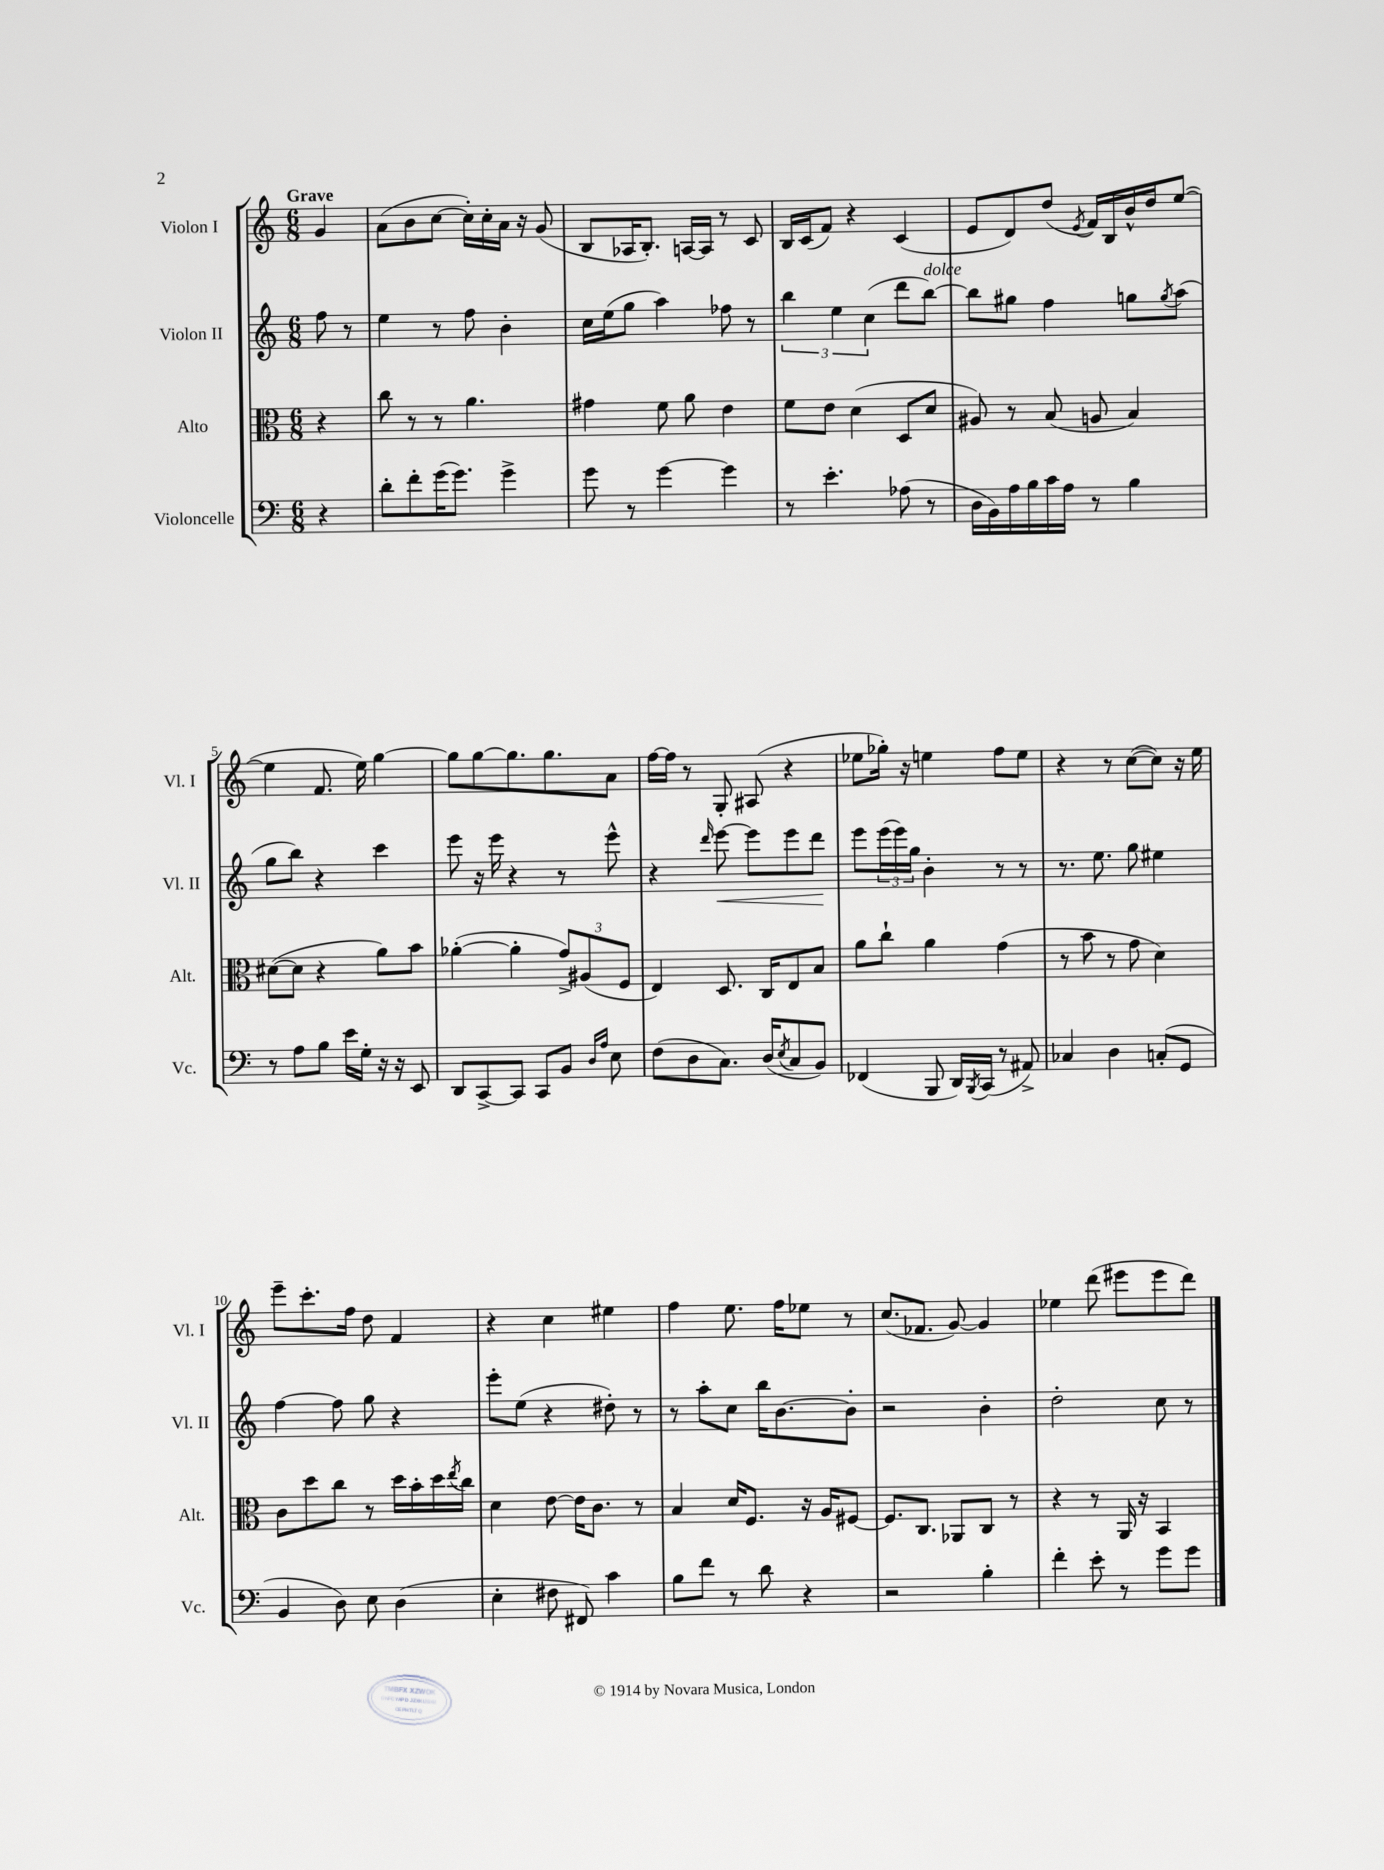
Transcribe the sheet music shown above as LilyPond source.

<<
\new StaffGroup <<
\new Staff = "s0" \with { instrumentName = "Violon I" shortInstrumentName = "Vl. I" } {
    \clef treble \key c \major \numericTimeSignature \time 6/8 \partial 4 \tempo "Grave"
    g'4 |
    a'8( b'8 c''8~ c''16-.) c''16-. a'16 r16 g'8( |
    b8 aes16 b8.-.) a16~ a16 r8 c'8 |
    b16 c'16( f'8) r4 c'4( |
    e'8 d'8) d''8( \acciaccatura { e'8 } f'16) b16 b'16-^ d''16 e''8~( |
    e''4 f'8. e''16) g''4~ |
    g''8 g''8~ g''8. g''8. a'8 |
    f''16~ f''16 r8 g8-. ais8( r4 |
    ees''8 ges''16-.) r16 e''4 f''8 e''8 |
    r4 r8 c''8~( c''8) r16 e''16 |
    e'''8-- c'''8.-. f''16 d''8 f'4 |
    r4 c''4 eis''4 |
    f''4 e''8. f''16 ees''8 r8 |
    c''8.( fes'8. g'8~) g'4 |
    ees''4 d'''8( eis'''8 eis'''8 d'''8) \bar "|." |
}
\new Staff = "s1" \with { instrumentName = "Violon II" shortInstrumentName = "Vl. II" } {
    \clef treble \key c \major \numericTimeSignature \time 6/8 \partial 4
    f''8 r8 |
    e''4 r8 f''8 b'4-. |
    c''16 e''16( g''8 a''4) fes''8 r8 |
    \tuplet 3/2 { b''4 e''4 c''4( } d'''8 b''8~^\markup { \italic "dolce" }) |
    b''8 gis''8 f''4 g''8 \acciaccatura { g''8 } a''8( |
    g''8 b''8) r4 c'''4 |
    e'''8 r16 e'''16 r4 r8 e'''8-^ |
    r4 \grace { d'''16 } e'''8~\< e'''8 e'''8 d'''8\! |
    e'''8 \tuplet 3/2 { e'''16( e'''16) g''16 } b'4-. r8 r8 |
    r8. e''8. g''8 eis''4 |
    f''4~ f''8 g''8 r4 |
    e'''8-. e''8( r4 dis''8-.) r8 |
    r8 a''8-. c''8 b''16 b'8.~ b'8-. |
    r2 b'4-. |
    d''2-. c''8 r8 \bar "|." |
}
\new Staff = "s2" \with { instrumentName = "Alto" shortInstrumentName = "Alt." } {
    \clef alto \key c \major \numericTimeSignature \time 6/8 \partial 4
    r4 |
    c''8 r8 r8 a'4. |
    gis'4 f'8 a'8 e'4 |
    f'8 e'8 d'4( d8 d'8 |
    ais8) r8 b8( a8 b4) |
    dis'8~( dis'8 r4 a'8) b'8 |
    aes'4~-.( aes'4-. \tuplet 3/2 { g'8->) ais8( f8 } |
    e4) d8. c16 e8 b8 |
    a'8 c''8-! a'4 g'4( |
    r8 b'8 r8 g'8 d'4) |
    c'8 d''8 c''8 r8 d''16 b'16-. d''16 \acciaccatura { e''8 } c''16 |
    d'4 e'8~ e'16 c'8. r8 |
    b4 d'16 f8. r16 a16 fis8~ |
    fis8. c8. aes,8 c8 r8 |
    r4 r8 a,16 r16 b,4 \bar "|." |
}
\new Staff = "s3" \with { instrumentName = "Violoncelle" shortInstrumentName = "Vc." } {
    \clef bass \key c \major \numericTimeSignature \time 6/8 \partial 4
    r4 |
    d'8-. f'8-. g'16( g'8.) g'4-> |
    g'8 r8 g'4~ g'4 |
    r8 e'4.-. aes8( r8 |
    d16 b,16) a16 b16 c'16 a16 r8 b4 |
    r8 a8 b8 e'16 g16-. r16 r16 e,8 |
    d,8 c,8~-> c,8 c,8 b,8 \grace { d16 a16 } e8 |
    f8( d8 c8.) d16( \acciaccatura { e8 } c8 b,8) |
    fes,4( b,,8 d,16) \acciaccatura { b,,8 } c,16( r8 ais,8->) |
    ces4 d4 c8-.( g,8 |
    b,4 d8) e8 d4( |
    e4-. fis8 fis,8) c'4 |
    b8 f'8 r8 d'8 r4 |
    r2 b4-. |
    f'4-. e'8-. r8 g'8 g'8 \bar "|." |
}
>>
>>
